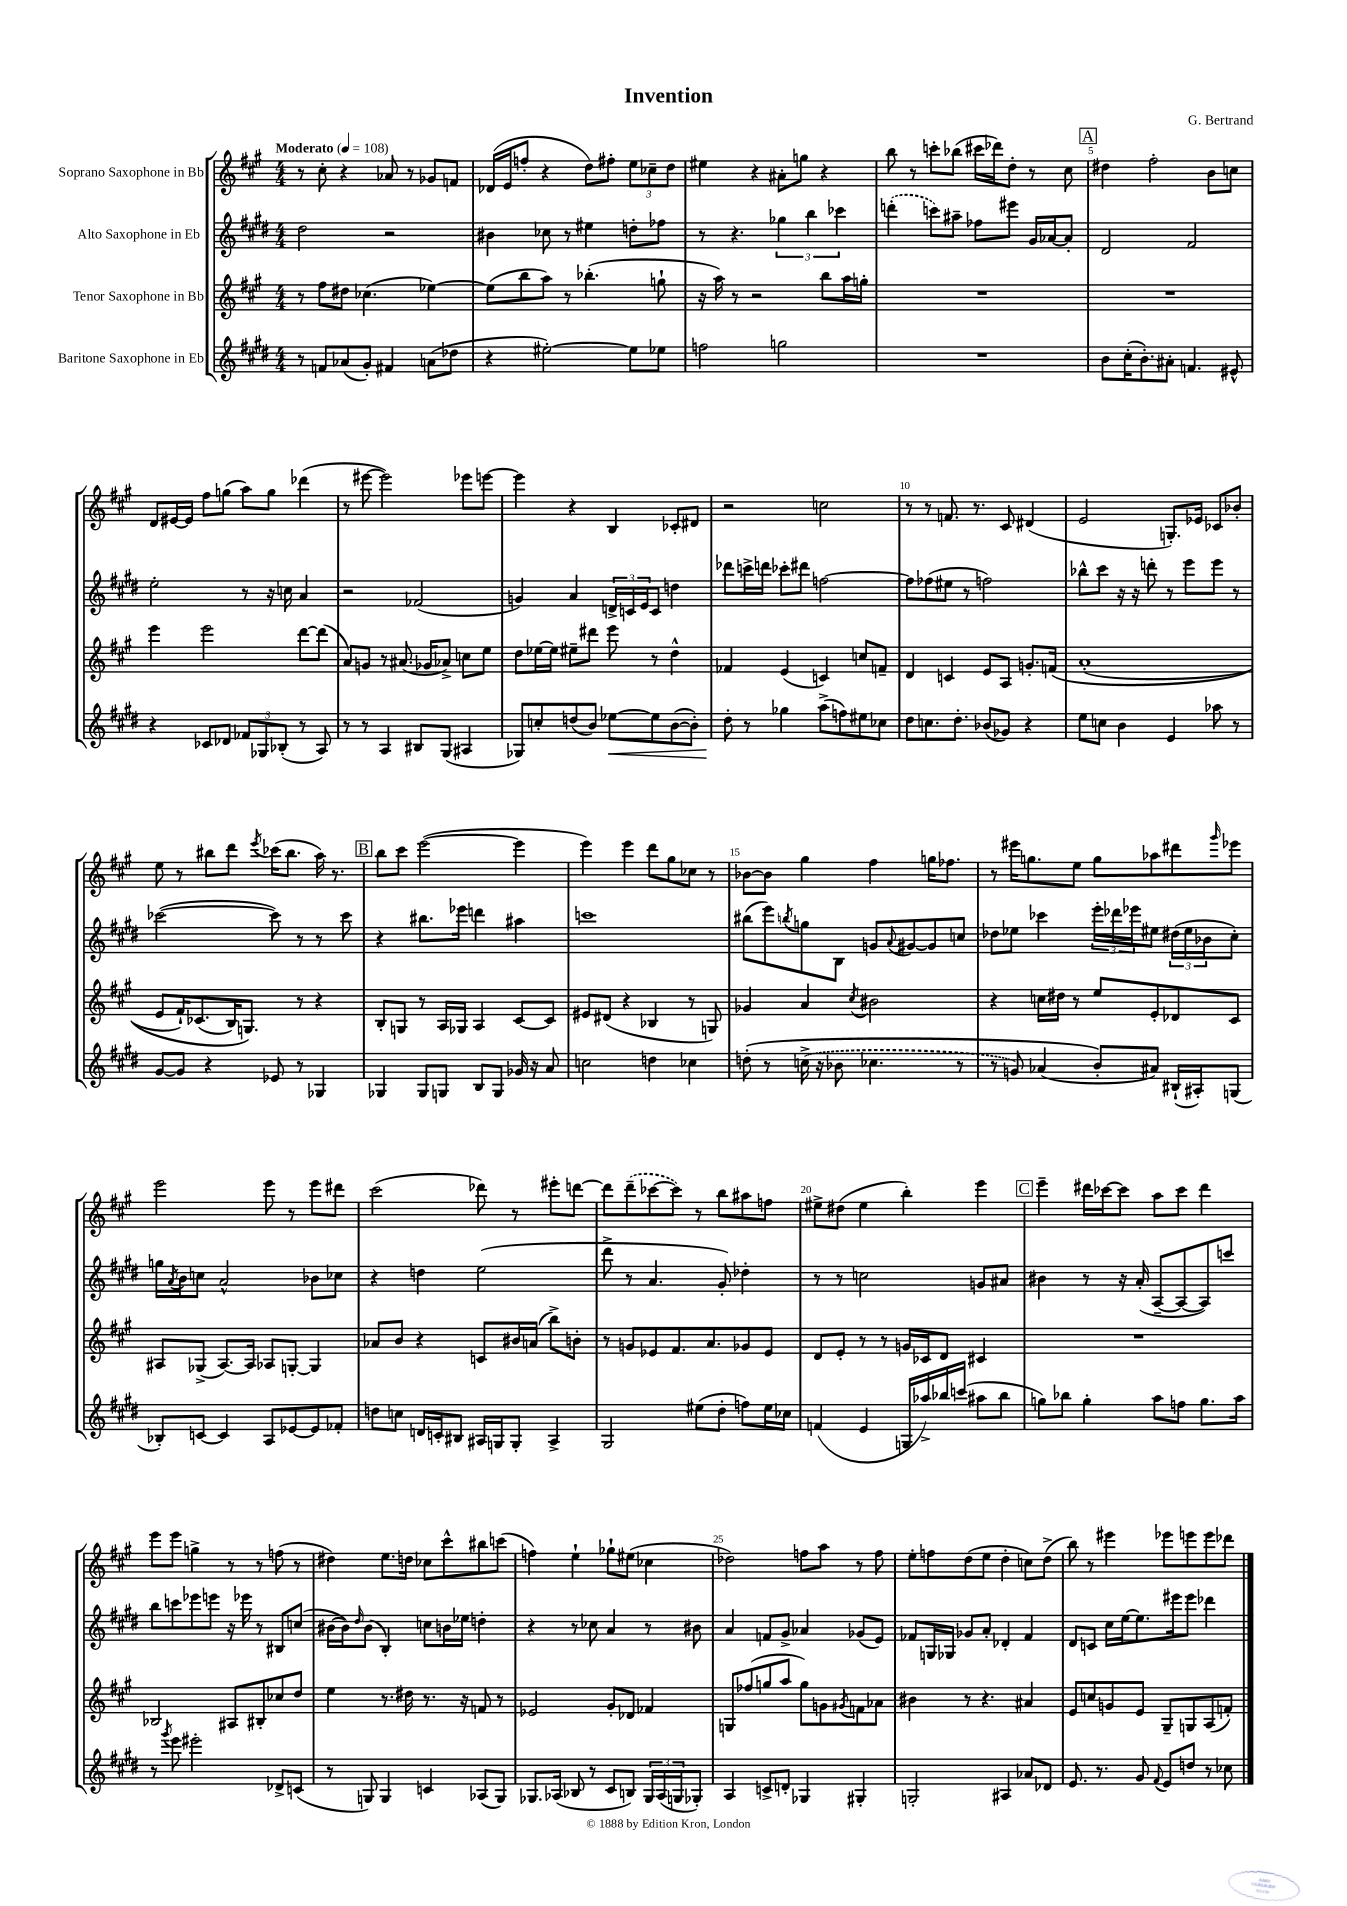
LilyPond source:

\header { title = "Invention" composer = "G. Bertrand" }
<<
\new StaffGroup <<
\new Staff = "s0" \with { instrumentName = "Soprano Saxophone in Bb" } {
    \clef treble \key a \major \numericTimeSignature \time 4/4 \tempo "Moderato" 4 = 108
    r8 cis''8-. r4 aes'8 r8 ges'8 f'8 |
    des'16( e'16 f''8-. r4 d''8) fis''8-. \tuplet 3/2 { e''8 ces''8-- d''8 } |
    eis''4 r4 ais'8-. g''8 r4 |
    b''8 r8 c'''8-. bes''8( cis'''16 des'''16) d''8-. r8 cis''8 |
    \mark \markup { \box "A" } dis''4 fis''2-. b'8 c''8 |
    d'8 eis'16~ eis'16 fis''8 g''8( a''8) g''8 des'''4( |
    r8 eis'''8~ eis'''2) ees'''8 e'''8~ |
    e'''4 r4 b4 ces'8-. dis'8 |
    r2 c''2 |
    r8 r8 f'8. r8. cis'8 dis'4( |
    e'2 g8.-.) ees'16 ces'8 bes'8-. |
    e''8 r8 bis''8 d'''8 \acciaccatura { e'''8 } ces'''16( bis''8. a''16) r8. |
    \mark \markup { \box "B" } b''8 cis'''8 e'''2~( e'''4 |
    e'''4) e'''4 d'''8 gis''8 ces''8 r8 |
    bes'8~ bes'8 gis''4 fis''4 g''16 fes''8. |
    r8 eis'''16 g''8. e''8 g''8 aes''8 dis'''8 \grace { gis'''16 } ees'''8 |
    e'''2 e'''8 r8 e'''8 dis'''8 |
    cis'''2( des'''8) r8 eis'''8-. d'''8~ |
    d'''8 \once \slurDashed d'''8--( ces'''8~ ces'''8) r8 b''8 ais''8 f''8 |
    eis''8-> dis''8( eis''4 b''4-.) e'''4 |
    \mark \markup { \box "C" } e'''4-- dis'''16 ces'''16~ ces'''8 a''8 ces'''8 dis'''4 |
    e'''8 e'''8 g''4-> r8 r8 f''8( r8 |
    dis''4) e''8. d''16 ces''8 cis'''8-^ bis''8 c'''8( |
    f''4) e''4-! ges''8-! eis''8( ces''4 |
    des''2) f''8 a''8 r8 f''8 |
    e''8-. f''8 d''8( e''8 d''4-. c''8) d''8->( |
    b''8) r8 eis'''4 ees'''8 e'''8 e'''8 des'''8 \bar "|." |
}
\new Staff = "s1" \with { instrumentName = "Alto Saxophone in Eb" } {
    \clef treble \key e \major \numericTimeSignature \time 4/4
    dis''2 r2 |
    bis'4 ces''8 r8 eis''4 d''8-. fes''8 |
    r8 r4. \tuplet 3/2 { ges''4 b''4 ces'''4 } |
    \once \slurDashed d'''4-.( c'''8) ais''8-- fes''8 eis'''8 gis'16 aes'16~ aes'8-. |
    \mark \markup { \box "A" } dis'2 fis'2 |
    e''2-. r8 r16 c''16 a'4 |
    r2 fes'2( |
    g'4) a'4 \tuplet 3/2 { d'16-> c'16 e'16 } c'8 d''4 |
    des'''8 c'''16-> d'''16 ces'''8-. dis'''8 f''2~ |
    f''8 fes''8( eis''8 r8 f''2) |
    bes''8-^ cis'''8 r16 r16 d'''8-. r8 e'''8 e'''8 r8 |
    ces'''2~( ces'''8) r8 r8 ces'''8 |
    \mark \markup { \box "B" } r4 bis''8. ees'''16 d'''4 ais''4 |
    c'''1 |
    bis''8( e'''8) \acciaccatura { b''8 } g''8 b8 g'8 \appoggiatura { a'8 } gis'8~ gis'8 c''8 |
    des''8 ees''8 ces'''4 \tuplet 3/2 { e'''16-. des'''16 ees'''16 } eis''8 \tuplet 3/2 { dis''16( eis''16 bes'16 } cis''8-.) |
    g''16 \acciaccatura { a'8 } b'16 c''8 a'2-^ bes'8 ces''8 |
    r4 d''4 e''2( |
    dis'''8-> r8 a'4. gis'8-.) des''4-. |
    r8 r8 c''2 g'8 ais'8 |
    \mark \markup { \box "C" } bis'4 r8 r16 a'16-.( a8~-- a8~ a8) c'''8 |
    b''8 c'''8 ees'''8 e'''8 r16 ees'''16 r8 bis8 c''8( |
    bis'16~ bis'16) \grace { dis''16 } bis'8( b4-.) c''8 b'16 ees''16 d''4-. |
    r4 r8 ces''8 a'4 r8 bis'8 |
    a'4 f'8 gis'8-> aes'4 ges'8( e'8) |
    fes'8 g16 ges16 ges'8 a'8-. des'4-. fes'4 |
    dis'8 c'8 cis''16 e''16~ e''8. eis'''16 eis'''8 des'''4 \bar "|." |
}
\new Staff = "s2" \with { instrumentName = "Tenor Saxophone in Bb" } {
    \clef treble \key a \major \numericTimeSignature \time 4/4
    r8 fis''8 dis''8 ces''4.( ees''4~) |
    ees''8( b''8 a''8) r8 bes''4.-.( g''8-! |
    r16 a''16) r8 r2 b''8 a''16 g''16-. |
    R1 |
    \mark \markup { \box "A" } R1 |
    e'''4 e'''2 d'''8~ d'''8( |
    a'8) g'8 r8 ais'8.( ges'16 aes'8->) c''8 e''8 |
    d''8 ees''16~ ees''16 eis''8-- dis'''8 e'''8 r8 d''4-^ |
    fes'4 e'4( c'4) c''8 f'8-- |
    d'4 c'4 e'8 a8 g'8.-. f'16\( |
    a'1-.( |
    e'8 fis'16-!) ces'8.( b16) g8.\) r8 r4 |
    \mark \markup { \box "B" } b8-. g8 r8 a16 ges16 a4 cis'8~ cis'8 |
    eis'8 dis'8( r4 bes4 r8 g8) |
    ges'4 a'4 \acciaccatura { cis''8 } bis'2 |
    r4 c''16 dis''16 r8 e''8 e'8-. des'8 cis'8 |
    ais8 ges8->( ais8.~) ais16 aes8 g8~-. g4 |
    aes'8 b'8 r4 c'8 bis'16 a'16( b''8->) b'8-. |
    r8 g'8 ees'8 fis'8. a'8. ges'8 ees'8 |
    d'8 e'8-. r8 r8 g'16 ces'16 d'8 cis'4 |
    \mark \markup { \box "C" } R1 |
    bes2 ais8 bis8-. ces''8 d''8 |
    e''4 r8. dis''16 r8. r16 f'8 r8 |
    ees'2 gis'8-. des'8 fes'4 |
    g8 fes''8( g''8 a''8 g''8) g'8 \acciaccatura { gis'8 } f'8 aes'8 |
    bis'4 r8 r4. ais'4 |
    e'8 c''8 g'8 e'8 gis8-- g8 a8( f'8-.) \bar "|." |
}
\new Staff = "s3" \with { instrumentName = "Baritone Saxophone in Eb" } {
    \clef treble \key e \major \numericTimeSignature \time 4/4
    r8 f'8 aes'8( gis'8-.) fis'4 a'8( des''8 |
    r4 eis''2~-.) eis''8 ees''8 |
    f''2 g''2 |
    R1 |
    \mark \markup { \box "A" } b'8 cis''16-.( b'8.-.) ais'8-. f'4. eis'8-^ |
    r4 ces'8 des'8 \tuplet 3/2 { fes'8 ges8 bes8-.( } r8 a8) |
    r8 r8 a4 bis8 gis8( ais4 |
    ges8) c''8-. d''8( b'8) ees''8~\< ees''8 b'8~( b'8-.) |
    dis''8-.\! r8 ges''4 a''8->( f''8) eis''8 ces''8 |
    dis''8 c''8. dis''8.-. bes'8( ges'8) r4 |
    e''8 c''8 b'4 e'4 aes''8 r8 |
    gis'8~ gis'8 r4 ees'8 r8 ges4 |
    \mark \markup { \box "B" } ges4 ges8 g8 b8 g8 ges'16 r16 a'8 |
    c''2 d''4 ces''4 |
    d''8-.\( r8 \once \slurDashed c''16->( r16 bes'8 ces''4. r8 |
    r8 g'8) aes'4( b'8-.\) ais'8) bis16-!( ais16-.) g8( |
    bes8-.) c'8~ c'4 a8 ees'8~ ees'8 fes'8-. |
    d''8 c''8 d'16 c'16-. bis8 ais16 g16 g8-. ais4-> |
    gis2 eis''8( dis''8-. f''8) eis''16 ces''16 |
    f'4( e'4 g16 aes''16->) bes''16 c'''16( ais''8 bes''8 |
    \mark \markup { \box "C" } g''8) bes''8 g''4-. a''8 f''8 g''8. a''16 |
    r8 \acciaccatura { gis'''8 } e'''8 eis'''2-. des'8-> c'8( |
    r8 g8) g4 c'4 aes8( g8) |
    ges8. aes16( bes8 r8 cis'8 b8) \tuplet 3/2 { ges16 aes16( g16 } ges8-.) |
    a4 c'8-> d'8-. ges4 gis4-. |
    g2-. ais4 aes'8 des'8 |
    e'8. r8. gis'8 \appoggiatura { fis'8 } e'8 d''8 r8 ces''8 \bar "|." |
}
>>
>>
\layout { \context { \Score \override BarNumber.break-visibility = ##(#f #t #t) barNumberVisibility = #(every-nth-bar-number-visible 5) } }
